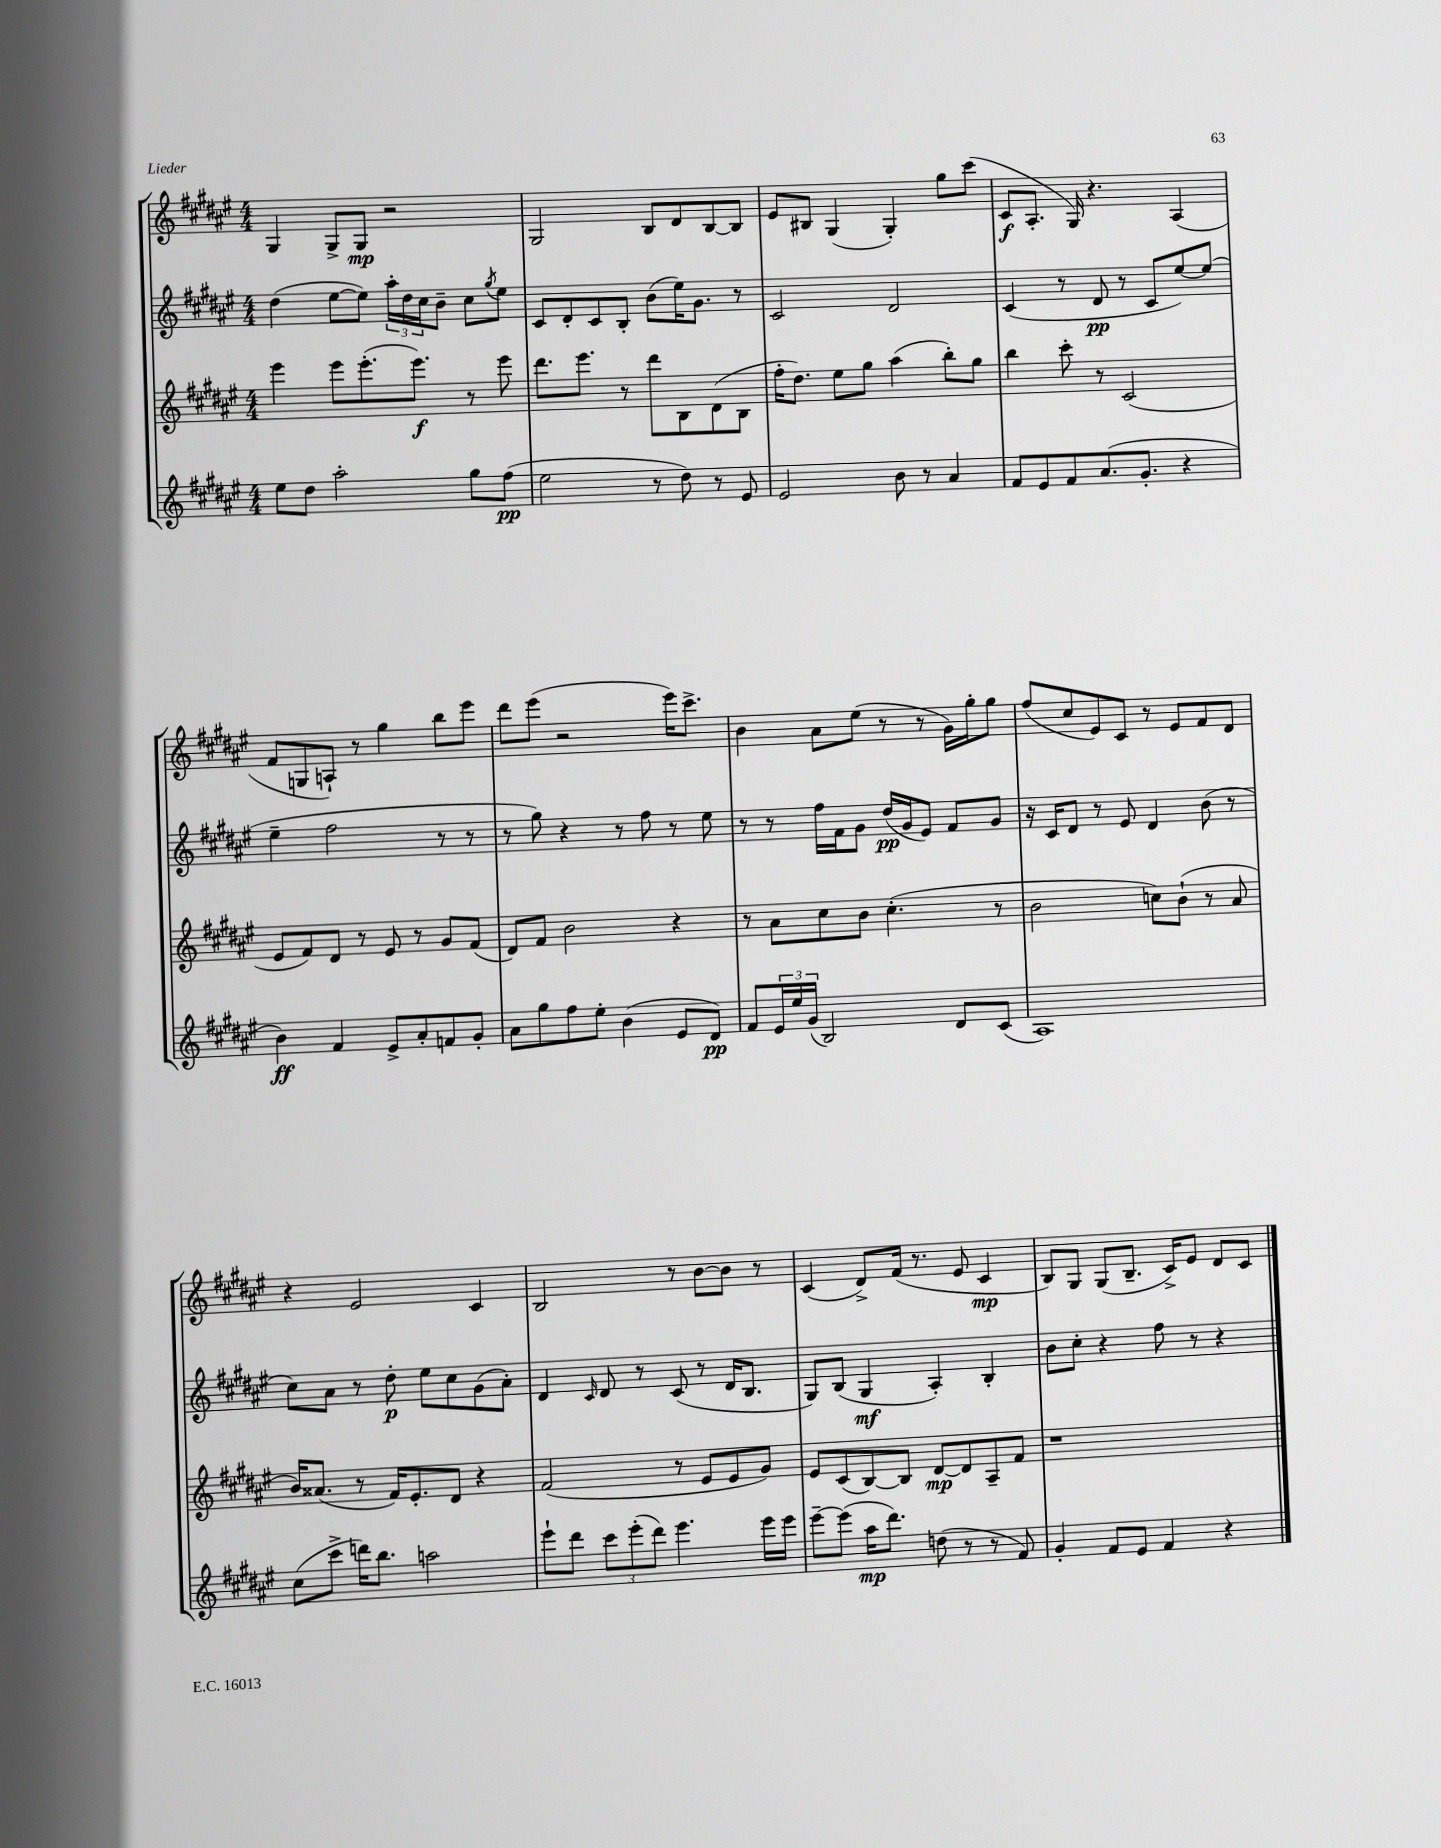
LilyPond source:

<<
\new StaffGroup <<
\new Staff = "s0" {
    \clef treble \key fis \major \numericTimeSignature \time 4/4
    gis4 gis8-> gis8\mp r2 |
    gis2 b8 dis'8 b8~ b8 |
    eis'8 bis8 gis4( gis4-.) gis''8 cis'''8( |
    cis'8\f ais8.-. gis16) r4. ais4( |
    fis'8 g8 a8-!) r8 gis''4 b''8 eis'''8 |
    dis'''8 eis'''8( r2 eis'''16) cis'''8.-> |
    b'4 ais'8 eis''8( r8 r8 gis'16) gis''16-. gis''8 |
    fis''8( cis''8 eis'8) cis'8 r8 eis'8 fis'8 dis'8 |
    r4 eis'2 cis'4 |
    b2 r8 b'8~ b'8 r8 |
    cis'4( dis'8->) fis'16( r8. eis'8 cis'4\mp |
    b8) gis8 gis8( b8.-- cis'16->) eis'8 dis'8 cis'8 \bar "|." |
}
\new Staff = "s1" {
    \clef treble \key fis \major \numericTimeSignature \time 4/4
    dis''4( eis''8~ eis''8) \tuplet 3/2 { ais''16-. dis''16 cis''16 } b'8-- cis''8 \acciaccatura { gis''8 } eis''8 |
    cis'8 dis'8-. cis'8 b8-. b'8( eis''16) gis'8. r8 |
    cis'2 dis'2 |
    cis'4( r8 dis'8\pp r8 cis'8 eis''8~) eis''8( |
    eis''4-- fis''2 r8 r8 |
    r8 gis''8) r4 r8 fis''8 r8 eis''8 |
    r8 r8 fis''16 fis'16 gis'8 dis''16\pp( gis'16 eis'8) fis'8 gis'8 |
    r16 cis'16 dis'8 r8 eis'8 dis'4 b'8( r8 |
    cis''8) ais'8 r8 dis''8-.\p eis''8 cis''8 gis'8( ais'8-.) |
    dis'4 \grace { cis'16 } dis'8 r8 cis'8( r8 dis'16 b8. |
    gis8) b8( gis4\mf ais4-.) b4-. |
    b'8 cis''8-. r4 fis''8 r8 r4 \bar "|." |
}
\new Staff = "s2" {
    \clef treble \key fis \major \numericTimeSignature \time 4/4
    eis'''4 eis'''8 eis'''8.-.( eis'''8.\f) r8 eis'''8 |
    dis'''8. eis'''8. r8 dis'''8 b8 dis'8( b8 |
    fis''16-. dis''8.) eis''8 gis''8 ais''4( b''8-.) gis''8 |
    b''4 cis'''8-. r8 cis'2( |
    eis'8 fis'8) dis'8 r8 eis'8 r8 gis'8 fis'8( |
    dis'8) fis'8 b'2 r4 |
    r8 ais'8 cis''8 b'8 cis''4.-.( r8 |
    b'2 c''8) b'8-!( r8 ais'8 |
    b'16) aisis'8.( r8 fis'16) eis'8.-. dis'8 r4 |
    fis'2( r8 eis'8 eis'8 gis'8) |
    eis'8 cis'8( b8~) b8 dis'8~\mp dis'8 ais8-- fis'8 |
    r1 \bar "|." |
}
\new Staff = "s3" {
    \clef treble \key fis \major \numericTimeSignature \time 4/4
    eis''8 dis''8 ais''2-. gis''8 fis''8\pp( |
    eis''2 r8 dis''8) r8 eis'8 |
    eis'2 b'8 r8 ais'4 |
    fis'8 eis'8 fis'8 ais'8.( gis'8.-. r4 |
    b'4\ff) fis'4 eis'8-> ais'8-. f'8 gis'8-. |
    ais'8 gis''8 fis''8 eis''8-. b'4( eis'8 dis'8\pp) |
    fis'8 \tuplet 3/2 { eis'16 eis''16 gis'16( } b2) dis'8 cis'8( |
    ais1) |
    cis''8( cis'''8-> d'''16) b''8. a''2 |
    eis'''8-! dis'''8 \tuplet 3/2 { cis'''8 eis'''8-.( dis'''8) } eis'''4. eis'''16 eis'''16 |
    eis'''8~-- eis'''8( ais''16\mp dis'''8.) d''8( r8 r8 fis'8) |
    gis'4-. fis'8 eis'8 fis'4 r4 \bar "|." |
}
>>
>>
\layout { \context { \Score \remove "Bar_number_engraver" } }
